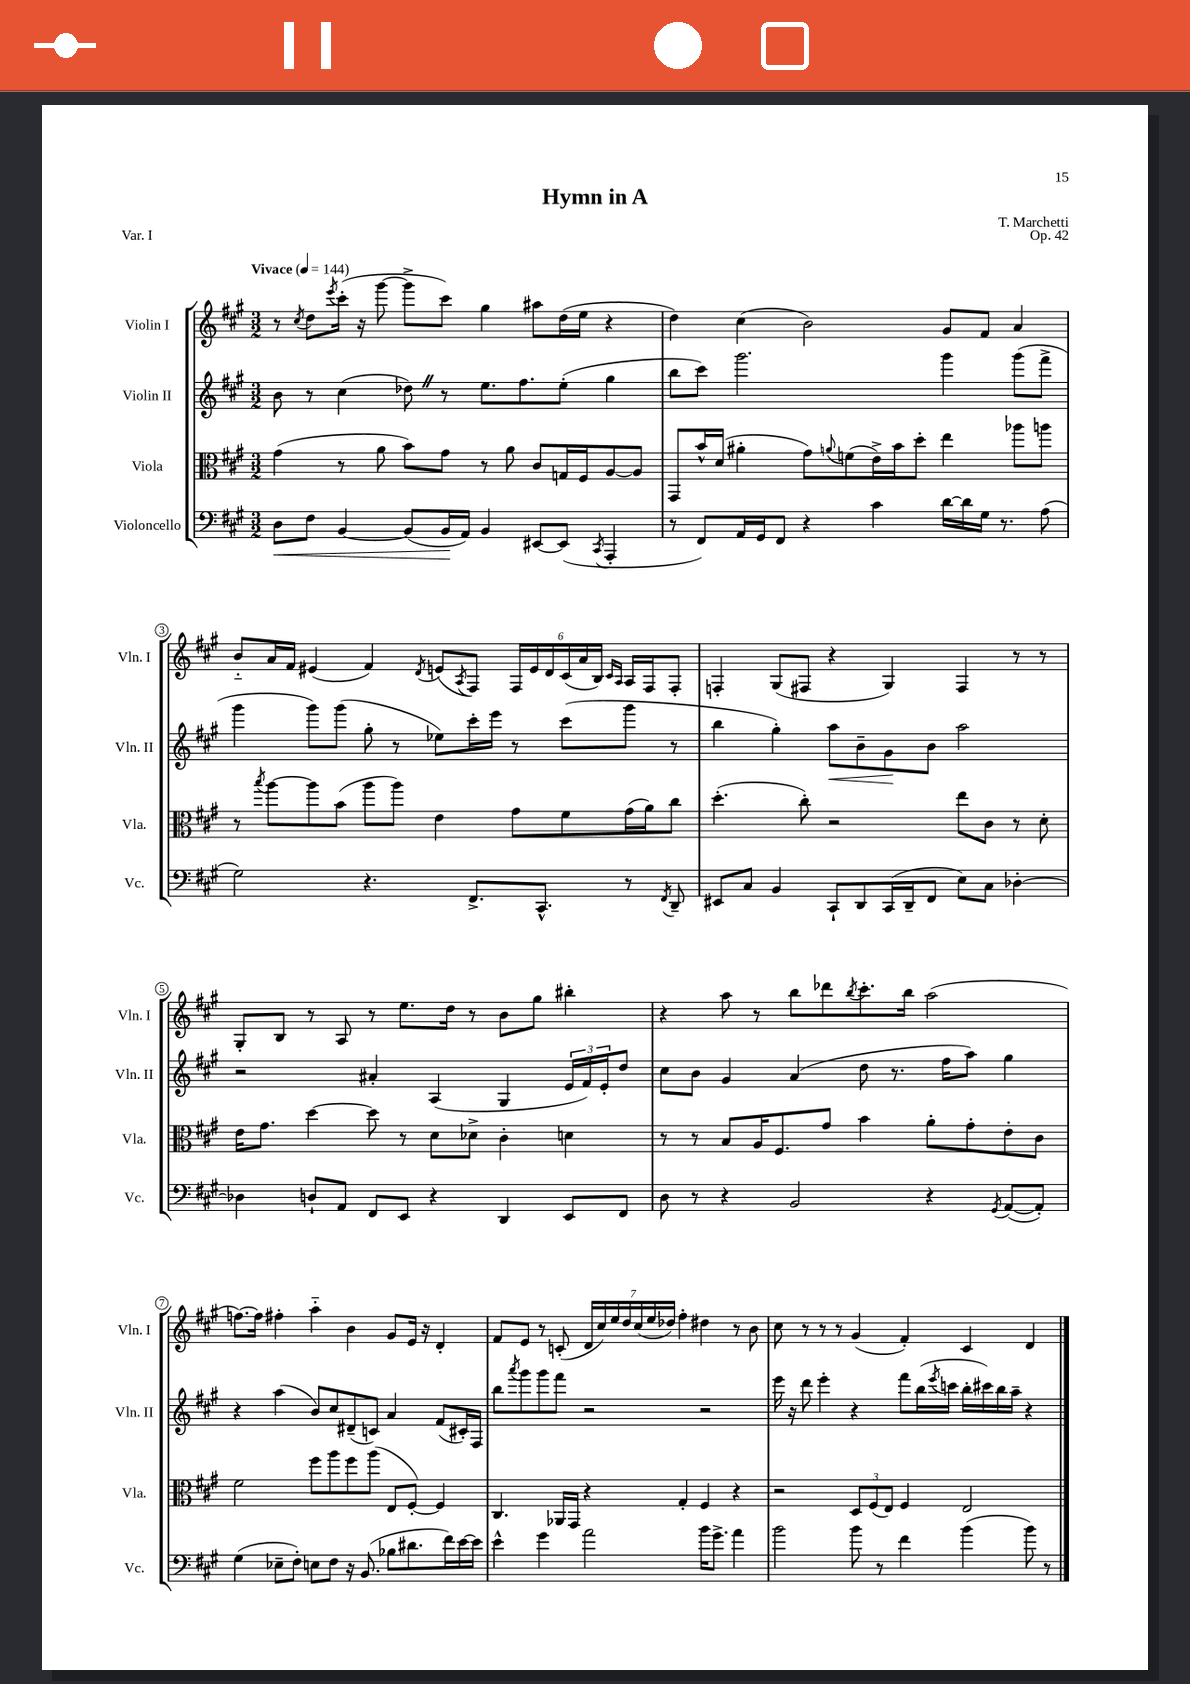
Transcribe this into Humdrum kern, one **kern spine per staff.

**kern	**dynam	**kern	**kern	**dynam	**kern
*part4	*part4	*part3	*part2	*part2	*part1
*staff4	*staff4	*staff3	*staff2	*staff2	*staff1
*I"Violoncello	*	*I"Viola	*I"Violin II	*	*I"Violin I
*I'Vc.	*	*I'Vla.	*I'Vln. II	*	*I'Vln. I
*clefF4	*	*clefC3	*clefG2	*	*clefG2
*k[f#c#g#]	*	*k[f#c#g#]	*k[f#c#g#]	*	*k[f#c#g#]
*M3/2	*	*M3/2	*M3/2	*	*M3/2
*MM144	*	*MM144	*MM144	*	*MM144
=1	=1	=1	=1	=1	=1
!	!	!	!	!	!LO:TX:a:B:t=Vivace
!	!LO:HP:b	!	!	!	!
8D\L	<	(4g#\	8b\	.	8r
.	.	.	.	.	8qcc#/
8F#\J	.	.	8r	.	8dd\L
.	.	.	.	.	8qeee/
[4BB/	.	8r	(4cc#\	.	(16ccc#'\Jk
.	.	.	.	.	16r
.	.	8a\	.	.	[8ggg#\
(8BB/L]	.	8b\L)	8dd-XZ\)	.	8ggg#^\L]
16BB/L	.	8g#\J	8r	.	8ccc#\J)
16AA/JJ)	[	.	.	.	.
4BB/	.	8r	8.ee\L	.	4gg#\
.	.	8a\	.	.	.
.	.	.	8.ff#\	.	.
[8EE#X/L	.	8c#/L	.	.	8aa#X\L
(8EE#/J]	.	16Gn/L	(8ee'\J	.	(16dd\L
.	.	16F#/J	.	.	16ee\JJ
8qCC#/	.	.	.	.	.
4AAA'/	.	[8A/	4gg#\	.	4r
.	.	8A/J]	.	.	.
=2	=2	=2	=2	=2	=2
8r	.	8GG#/L	8bb\L	.	4dd\)
8FF#/L)	.	16b^^/L	8ccc#\J)	.	.
.	.	(16d/JJ	.	.	.
16AA/L	.	4a#X'\	2.ggg#\	.	(4cc#\
16GG#/J	.	.	.	.	.
8FF#/J	.	.	.	.	.
4r	.	8g#\L)	.	.	2b\)
.	.	8qqan/	.	.	.
.	.	(8fn\	.	.	.
4c#\	.	16e^\L)	.	.	.
.	.	16b\J	.	.	.
.	.	8dd'\J	.	.	.
[16d\LL	.	4ee\	4ggg#\	.	8g#/L
16d\]	.	.	.	.	.
16G#\JJ	.	.	.	.	8f#/J
8.r	.	.	.	.	.
.	.	8aa-X\L	(8ggg#\L	.	4a/
(8A\	.	8aan\J	8fff#^\J	.	.
!!LO:LB:g=z
=3	=3	=3	=3	=3	=3
2G#\)	.	8r	4ggg#\	.	8b/L
.	.	8qbb/	.	.	.
.	.	[8aa\L	.	.	16a/L
.	.	.	.	.	16f#/JJ
.	.	8aa\]	8ggg#\L)	.	(4e#X/
.	.	(8b\J	(8ggg#\J	.	.
4.r	.	8aa\L	8gg#'\	.	4f#/)
.	.	8aa\J)	8r	.	.
.	.	.	.	.	8qd/
.	.	4e\	8ee-X\L)	.	(8en/L
.	.	.	.	.	8qA/
8.FF#^/L	.	.	16ccc#'\L	.	8F#/J)
.	.	.	16eee\JJ	.	.
.	.	8g#\L	8r	.	24F#/LL
.	.	.	.	.	24e/
8.CC#^^/J	.	.	.	.	.
.	.	.	.	.	24d/
.	.	8f#\	(8ccc#\L	.	(24c#/
.	.	.	.	.	24a/
.	.	.	.	.	24B/JJ)
.	.	.	.	.	16qqc#/LL
.	.	.	.	.	16qqA/JJ
8r	.	(16g#\L	8ggg#\J	.	16A/LL
.	.	16a\J)	.	.	16F#/J
8qFF#/	.	.	.	.	.
8DD~/	.	8cc#\J	8r	.	8F#'/J
=4	=4	=4	=4	=4	=4
8EE#X/L	.	(4.dd'\	4bb\	.	4Fn'/
8C#/J	.	.	.	.	.
4BB/	.	.	4gg#'\)	.	(8G#/L
.	.	8cc#'\)	.	.	8F#X/J
!	!	!	!	!LO:HP:b	!
8CC#`/L	.	2r	8aa\L	<	4r
8DD/	.	.	8b~\	.	.
(16CC#/L	.	.	8g#\	.	4G#/)
16DD~/J	.	.	.	.	.
8FF#/J	.	.	8b\J	[	.
8E\L)	.	8ee\L	2aa\	.	4F#/
8C#\J	.	8c#\J	.	.	.
[4D-X'\	.	8r	.	.	8r
.	.	8d'\	.	.	8r
!!LO:LB:g=z
=5	=5	=5	=5	=5	=5
4D-X\]	.	16e\KL	2r	.	8G#'/L
.	.	8.g#\J	.	.	.
.	.	.	.	.	8B/J
8Dn`/L	.	[4dd\	.	.	8r
8AA/J	.	.	.	.	8A/
8FF#/L	.	8dd\]	4a#X'/	.	8r
8EE/J	.	8r	.	.	8.ee\L
4r	.	8d\L	(4A/	.	.
.	.	.	.	.	16dd\Jk
.	.	8d-X^\J	.	.	8r
4DD/	.	4c#'\	4G#/	.	8b\L
.	.	.	.	.	8gg#\J
8EE/L	.	4dn\	24e/LL	.	4bb#X'\
.	.	.	24f#/)	.	.
.	.	.	24e'/J	.	.
8FF#/J	.	.	8dd/J	.	.
=6	=6	=6	=6	=6	=6
8D\	.	8r	8cc#\L	.	4r
8r	.	8r	8b\J	.	.
4r	.	8B/L	4g#/	.	8aa\
.	.	16A/K	.	.	8r
.	.	8.F#/	.	.	.
2BB/	.	.	(4a/	.	8bb\L
.	.	8g#/J	.	.	8ddd-X\
.	.	.	.	.	8qbb/
.	.	4b\	8dd\	.	8.ccc#'\
.	.	.	8.r	.	.
.	.	.	.	.	16bb\Jk
4r	.	8a'\L	.	.	(2aa\
.	.	.	16ff#\KL	.	.
.	.	8g#'\	8aa\J)	.	.
8qGG#/	.	.	.	.	.
([8AA/L	.	8e'\	4gg#\	.	.
8AA'/J])	.	8c#\J	.	.	.
!!LO:LB:g=z
=7	=7	=7	=7	=7	=7
(4G#\	.	2f#\	4r	.	[8.ffn\L)
.	.	.	.	.	16ff\Jk]
8E-X~\L	.	.	(4aa\	.	4ff#X'\
8F#'\J)	.	.	.	.	.
8En\L	.	8ff#\L	8b/L)	.	4aa\
8F#\J	.	8aa\	8cc#/	.	.
16r	.	8ff#\	(8d#X~/	.	4b\
(8.BB/	.	.	.	.	.
.	.	(8aa\J	8cn/J)	.	.
8B-X\L	.	8E/L	4a/	.	8g#/L
8.d#X\	.	[8F#'/J)	.	.	16e/Jk
.	.	.	.	.	16r
.	.	4F#/]	(8f#/L	.	4d'/
16f#\L)	.	.	.	.	.
[16e\	.	.	16c#X'/L)	.	.
16e\JJ]	.	.	16F#/JJ	.	.
=8	=8	=8	=8	=8	=8
4e^^\	.	4.C#/	8bb\L	.	8f#/L
.	.	.	8qaaa/	.	.
.	.	.	8ggg#\	.	8e/J
4g#\	.	.	8ggg#\	.	8r
.	.	16AA-X/LL	8fff#\J	.	(8cn'/
.	.	16GG#/JJ	.	.	.
2a\	.	4r	2r	.	28d/LL
.	.	.	.	.	28cc#/)
.	.	.	.	.	28ee/
.	.	.	.	.	28dd/
.	.	.	.	.	(28cc#/
.	.	.	.	.	28ee/
.	.	.	.	.	28dd-X/JJ)
.	.	4G#'/	.	.	4ff#'\
16b\KL	.	4F#/	2r	.	4dd#X\
8.g#^\J	.	.	.	.	.
4a\	.	4r	.	.	8r
.	.	.	.	.	8b\
=9	=9	=9	=9	=9	=9
2b\	.	2r	16eee\	.	8cc#\
.	.	.	16r	.	.
.	.	.	8ddd\	.	8r
.	.	.	4eee'\	.	8r
.	.	.	.	.	8r
8b\	.	12D/L	4r	.	(4g#/
.	.	(12F#/	.	.	.
8r	.	.	.	.	.
.	.	12E/J)	.	.	.
4f#\	.	4F#/	8fff#\L	.	4f#'/)
.	.	.	(16bb\L	.	.
.	.	.	8qeee/	.	.
.	.	.	16cccn\JJ	.	.
(4b\	.	2E/	16bb'\LL	.	4c#/
.	.	.	16ccc#X\)	.	.
.	.	.	16bb\	.	.
.	.	.	16aa~\JJ	.	.
8b\)	.	.	4r	.	4d/
8r	.	.	.	.	.
==	==	==	==	==	==
*-	*-	*-	*-	*-	*-
